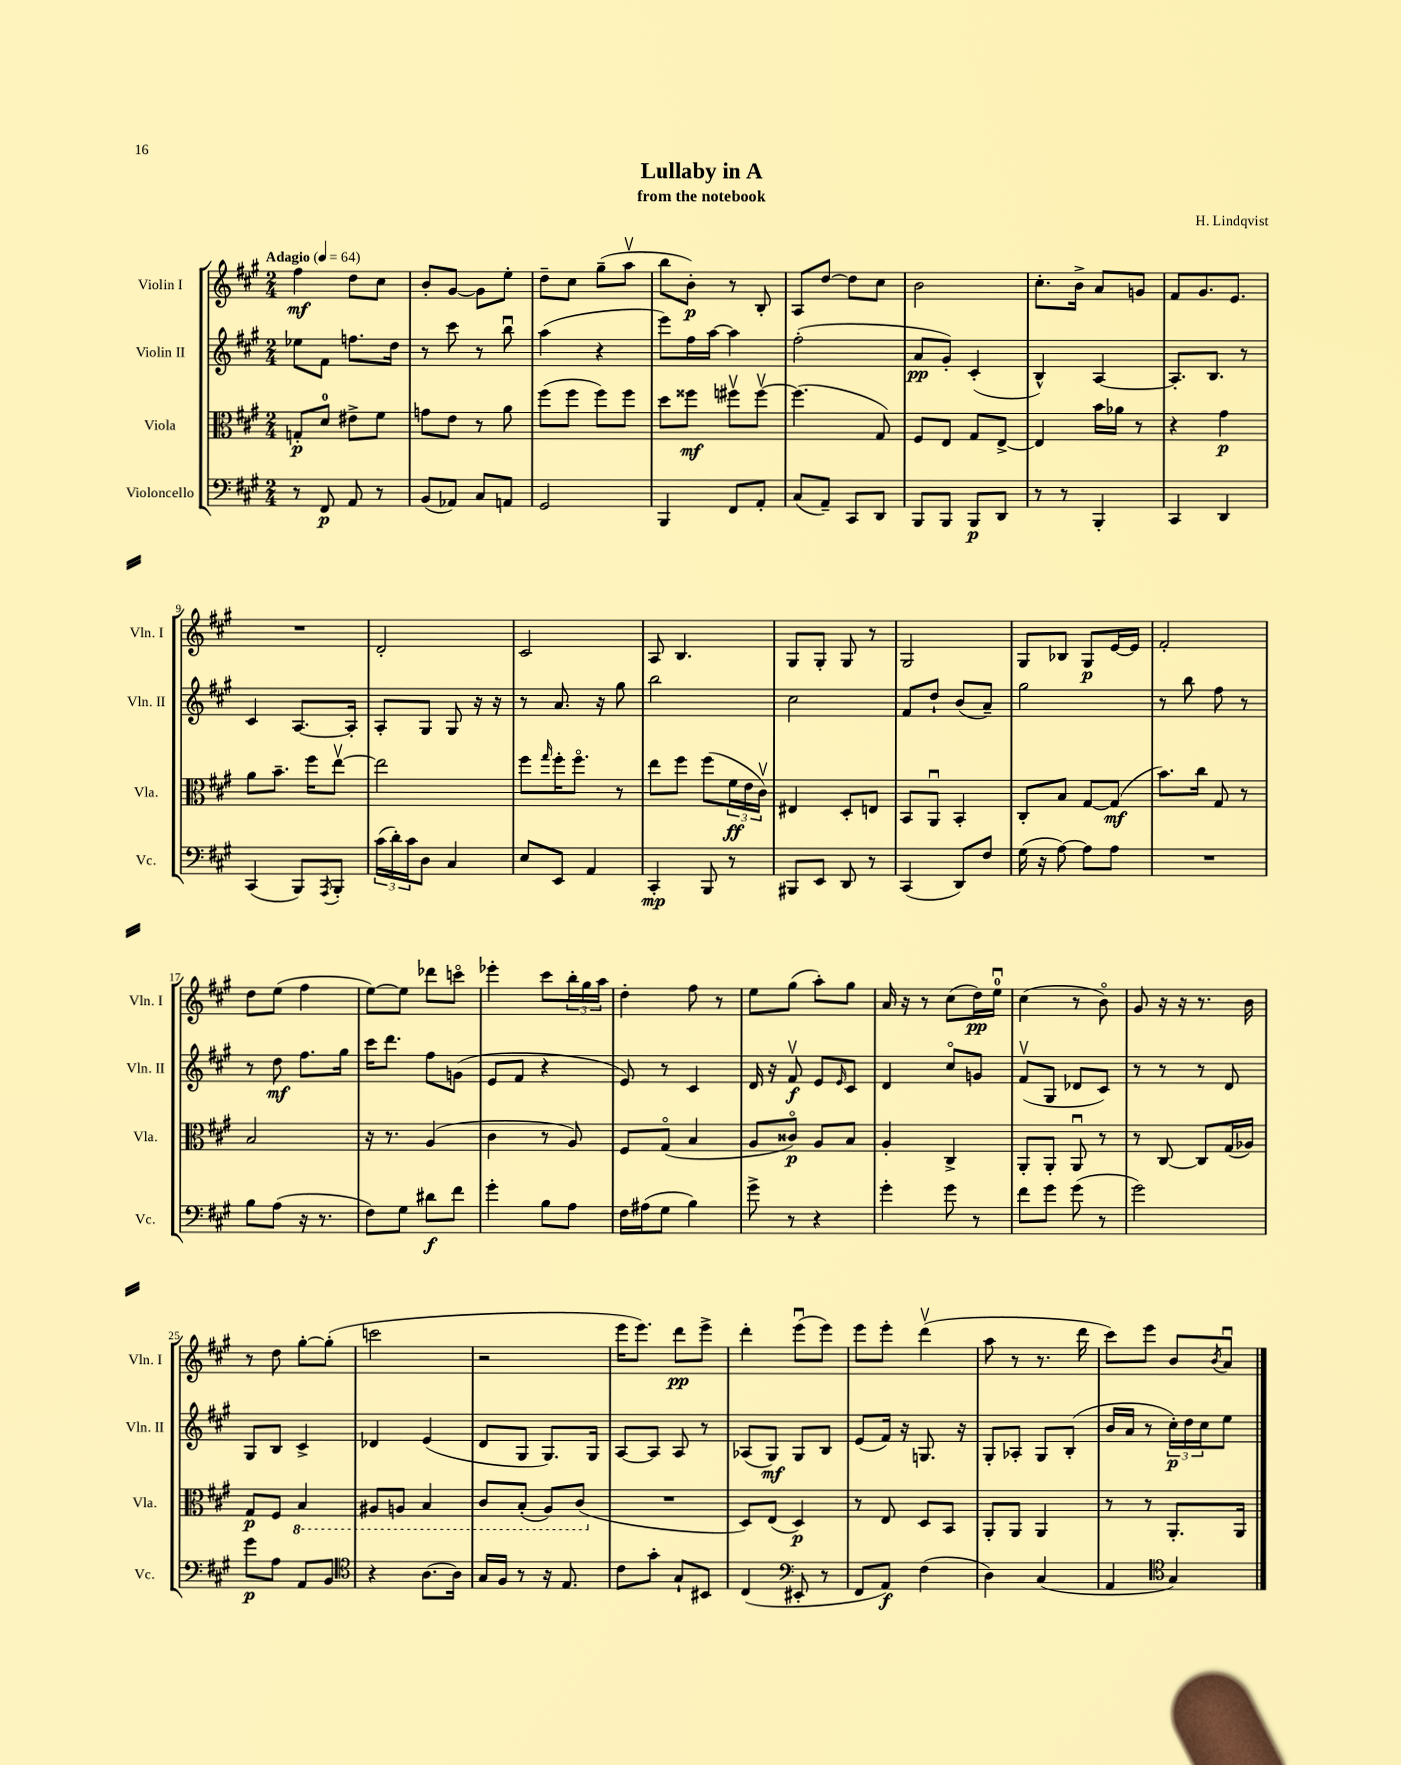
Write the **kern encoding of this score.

**kern	**kern	**kern	**kern
*staff4	*staff3	*staff2	*staff1
*clefF4	*clefC3	*clefG2	*clefG2
*k[f#c#g#]	*k[f#c#g#]	*k[f#c#g#]	*k[f#c#g#]
*M2/4	*M2/4	*M2/4	*M2/4
*MM64	*MM64	*MM64	*MM64
8r	8G'	8ee-	4ff#
8FF#	8d	8f#	.
8AA	8e#^	8.ff	8dd
8r	8f#	.	8cc#
.	.	16dd	.
=	=	=	=
(8BB	8g	8r	8b'
8AA-)	8e	8ccc#	[8g#
8C#	8r	8r	8g#]
8AA	8a	8bbu	8ee'
=	=	=	=
2GG#	(8ff#	(4aa	8dd~
.	8ff#	.	8cc#
.	8ff#)	4r	(8gg#~
.	8ff#	.	8aav
=	=	=	=
4BBB	8dd	8eee)	8bb
.	8ff##	16ff#	8b')
.	.	[16aa	.
8FF#	8ff#v	4aa]	8r
8AA'	[8ff#v	.	8B'
=	=	=	=
(8C#	(4.ff#]	(2ff#'	8A
8AA~)	.	.	[8dd
8CC#	.	.	8dd]
8DD	8G#)	.	8cc#
=	=	=	=
8BBB	8F#	8a	2b
8BBB	8E	8g#')	.
8BBB	8G#	(4c#'	.
8DD	[8E^	.	.
=	=	=	=
8r	4E]	4B^^)	8.cc#'
8r	.	.	.
.	.	.	16b^
4BBB'	16b	[4A	8a
.	16a-	.	.
.	8r	.	8g
=	=	=	=
4CC#	4r	8.A']	8f#
.	.	.	8.g#
.	.	8.B	.
4DD	4g#	.	.
.	.	.	8.e
.	.	8r	.
=	=	=	=
(4CC#	8a	4c#	2r
.	8.b~	.	.
8BBB)	.	[8.A	.
.	16ff#	.	.
8qAAA	.	.	.
8BBB'	[8eev	.	.
.	.	16A']	.
=	=	=	=
(24c#	2ee]	8A'	2d'
24d')	.	.	.
24c#	.	.	.
8D	.	8G#	.
4C#	.	8G#	.
.	.	16r	.
.	.	16r	.
=	=	=	=
8E	8ff#	8r	2c#
.	16qqgg#	.	.
8EE	16ff#'	8.a	.
.	8.ff#o	.	.
4AA	.	.	.
.	.	16r	.
.	8r	8gg#	.
=	=	=	=
4CC#'	8ee	2bb	8A
.	8ff#	.	4.B
8BBB	(8ff#	.	.
8r	24f#	.	.
.	24e	.	.
.	24c#v)	.	.
=	=	=	=
8BBB#	4E#	2cc#	8G#
8EE	.	.	8G#'
8DD	8D'	.	8G#
8r	8E	.	8r
=	=	=	=
(4CC#	8BB	8f#	2G#
.	8AAu	8dd`	.
8DD)	4BB'	(8b	.
8F#	.	8a~)	.
=	=	=	=
(16G#	8C#'	2gg#	8G#
16r	.	.	.
[8A)	8B	.	8B-
8A]	[8G#	.	8G#
8A	(8G#]	.	[16e
.	.	.	16e]
=	=	=	=
2r	8.b)	8r	2f#'
.	.	8bb	.
.	16cc#	.	.
.	8G#	8ff#	.
.	8r	8r	.
=	=	=	=
8B	2B	8r	8dd
(8A	.	8dd	(8ee
16r	.	8.ff#	4ff#
8.r	.	.	.
.	.	16gg#	.
=	=	=	=
8F#)	16r	16ccc#	[8ee)
.	8.r	8.ddd	.
8G#	.	.	8ee]
8d#	(4A	8ff#	8ddd-
8f#	.	(8g	8ccco
=	=	=	=
4g#'	4c#	8e	4eee-'
.	.	8f#	.
8B	8r	4r	8ccc#
8A	8A)	.	24bb'
.	.	.	24gg#
.	.	.	24aa
=	=	=	=
16F#	8F#	8e)	4dd'
(16A#	.	.	.
8G#	(8G#o	8r	.
4B)	4B	4c#	8ff#
.	.	.	8r
=	=	=	=
8g#^	8A	16d	8ee
.	.	16r	.
8r	8c##o)	8f#v	(8gg#
4r	8A	8e	8aa')
.	.	16qqe	.
.	8B	8c#	8gg#
=	=	=	=
4g#'	4A'	4d	16a
.	.	.	16r
.	.	.	8r
8g#	4C#^	8cc#o	(8cc#
8r	.	8g	16dd)
.	.	.	16eeu
=	=	=	=
8f#	8AA'	(8f#v	(4cc#
8g#	8AA'	8G#	.
(8g#	8AAu	8d-	8r
8r	8r	8c#)	8bo)
=	=	=	=
2g#)	8r	8r	8g#
.	[8C#	8r	16r
.	.	.	16r
.	8C#]	8r	8.r
.	(16G#	8d	.
.	16A-)	.	16b
=	=	=	=
8g#	8G#	8G#	8r
8A	8F#	8B	8dd
8AA	4BB	4c#^	[8gg#'
8BB	.	.	(8gg#']
=	=	=	=
*clefC4	*	*	*
4r	8AA#	4d-	2ccc
.	8AA	.	.
[8.A	4BB	(4e	.
16A]	.	.	.
=	=	=	=
16G#	8C#	8d	2r
16F#	.	.	.
8r	(8BB'	8G#	.
16r	8AA)	8.G#)	.
8.E	.	.	.
.	(8C#	.	.
.	.	16G#	.
=	=	=	=
8c#	2r	[8A	16eee
.	.	.	8.eee)
8g#'	.	8A]	.
8G#`	.	8A	8ddd
8BB#	.	8r	8eee^
=	=	=	=
(4C#	8D)	(8A-	4ddd'
.	(8E	8G#)	.
*clefF4	*	*	*
8EE#'	4D)	8G#	(8eeeu
8r	.	8B	8eee)
=	=	=	=
8FF#	8r	(8e	8eee
8AA)	8E	16f#)	8eee'
.	.	16r	.
(4F#	8D	8.G	(4dddv
.	8BB	.	.
.	.	16r	.
=	=	=	=
4D)	8AA'	8G#'	8aa
.	8AA	8A-'	8r
(4C#	4AA	8G#	8.r
.	.	(8B'	.
.	.	.	16ddd
=	=	=	=
4AA	8r	16b	8ccc#)
.	.	16a	.
.	8r	8r	8eee
*clefC4	*	*	*
4G#)	8.AA'	24cc#')	8b
.	.	24dd	.
.	.	24cc#	.
.	.	.	8qb
.	.	8ee	8au
.	16AA	.	.
==	==	==	==
*-	*-	*-	*-
